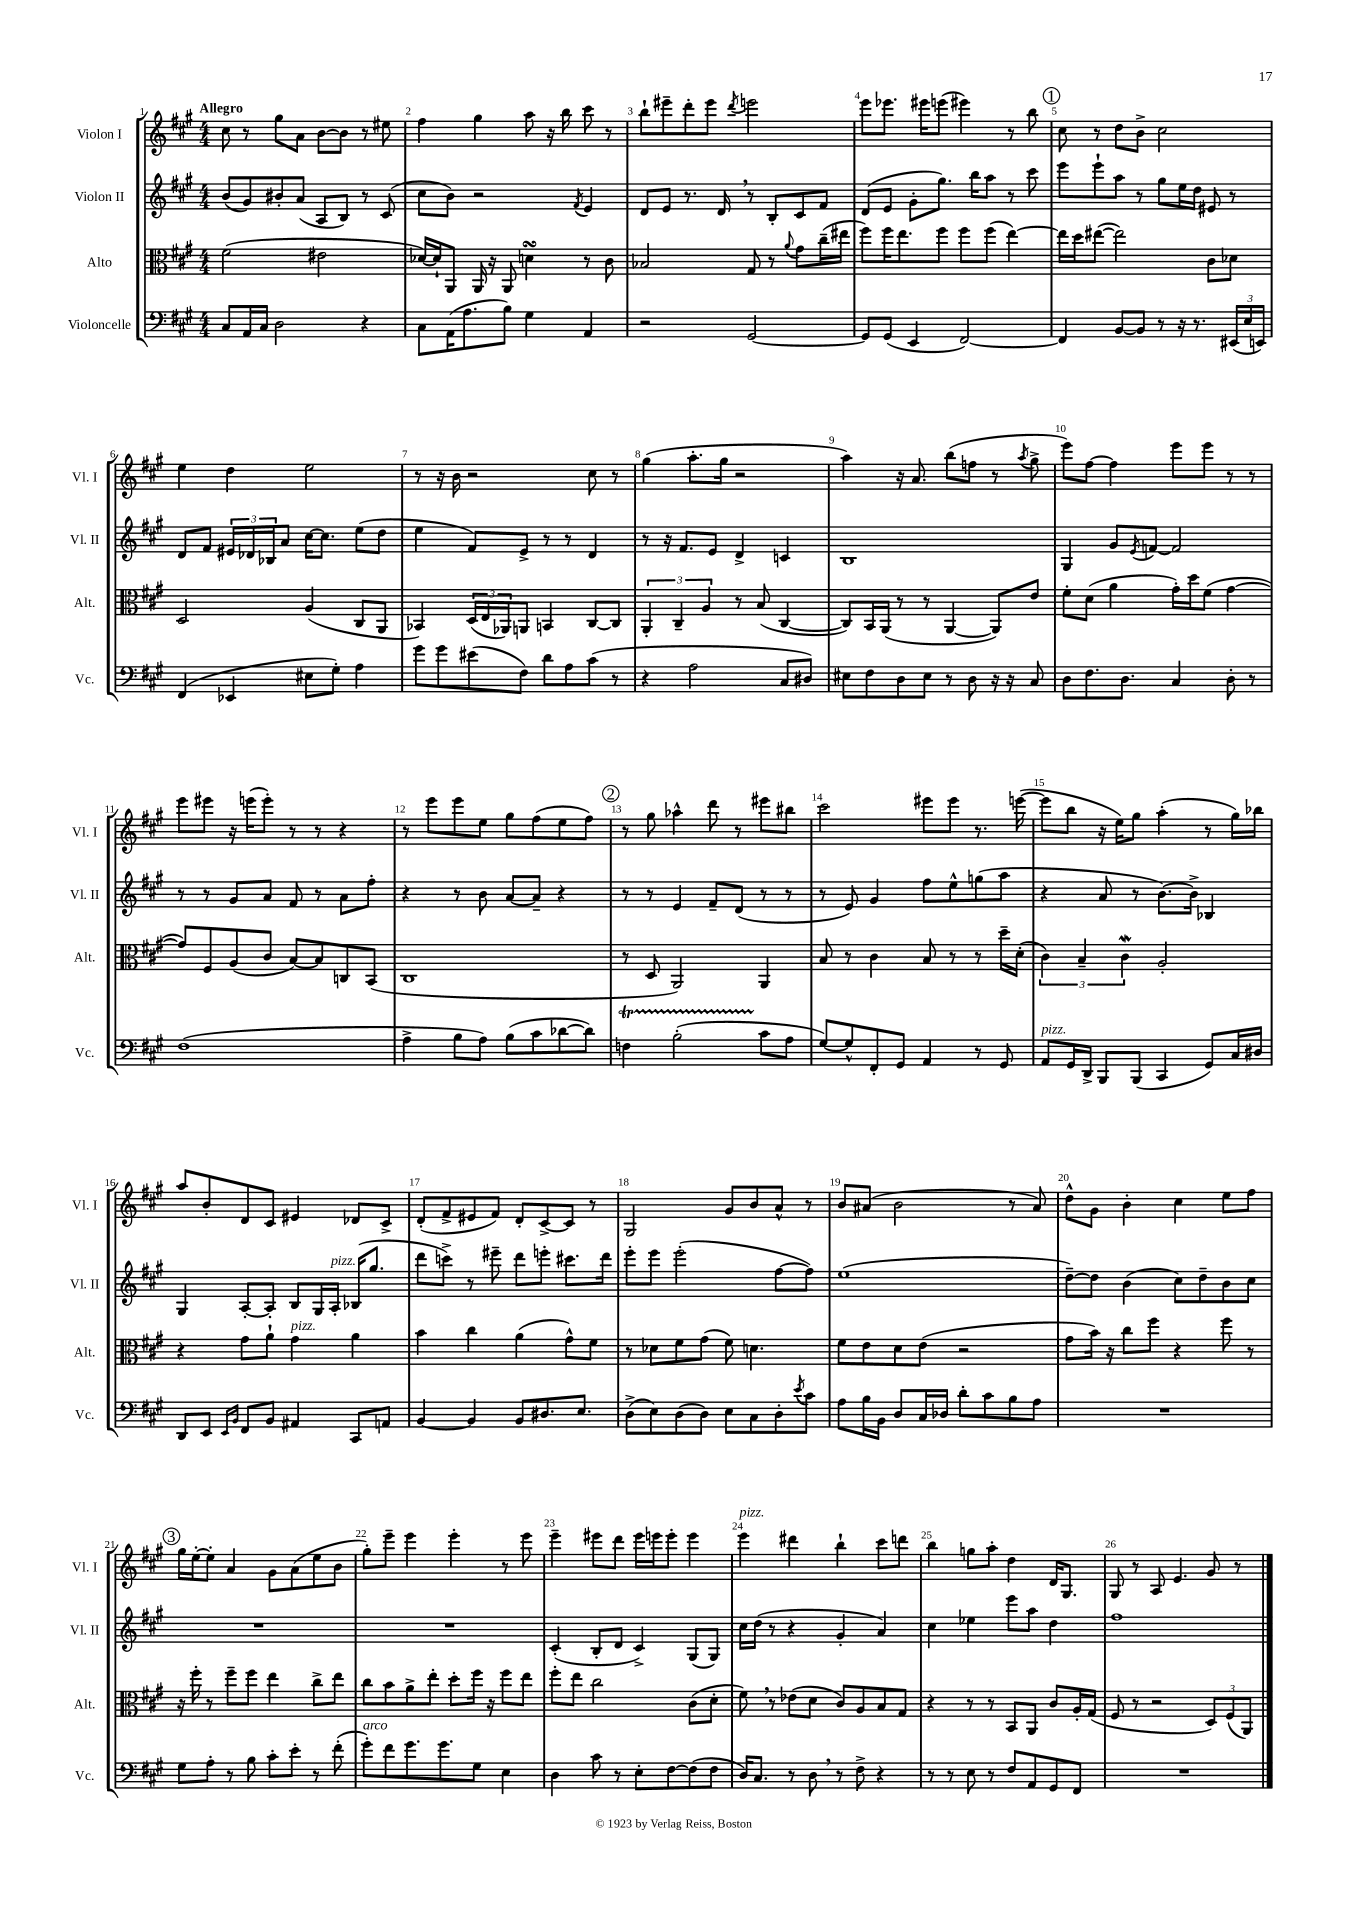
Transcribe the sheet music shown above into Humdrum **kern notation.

**kern	**kern	**kern	**kern
*part4	*part3	*part2	*part1
*staff4	*staff3	*staff2	*staff1
*I"Violoncelle	*I"Alto	*I"Violon II	*I"Violon I
*I'Vc.	*I'Alt.	*I'Vl. II	*I'Vl. I
*clefF4	*clefC3	*clefG2	*clefG2
*k[f#c#g#]	*k[f#c#g#]	*k[f#c#g#]	*k[f#c#g#]
*M4/4	*M4/4	*M4/4	*M4/4
=1	=1	=1	=1
!	!	!	!LO:TX:a:B:t=Allegro
8C#/L	(2f#\	(8b/L	8cc#\
16AA/L	.	8g#/)	8r
16C#/JJ	.	.	.
2D\	.	8b#X'/	8gg#\L
.	.	(8a/J	8a\J
.	2e#X\	8A/L	[8b\L
.	.	8B/J)	8b\J]
4r	.	8r	8r
.	.	(8c#/	8ee#X\
=2	=2	=2	=2
8C#\L	[16d-X/LL)	8cc#\L	4ff#\
.	16d-`/J]	.	.
(16AA\K	8AA/J	8b\J)	.
8.A\	.	.	.
.	16AA/	2r	4gg#\
.	16r	.	.
8B\J)	8AA/	.	.
4G#\	4dnsSSs\	.	8aa\
.	.	.	16r
.	.	.	16bb\
.	.	8qf#/	.
4AA/	8r	4e/	8ccc#\
.	8c#\	.	8r
=3	=3	=3	=3
2r	2B-X/	8d/L	8bb`\L
.	.	8e/J	8eee#X~\
.	.	8.r	8ddd'\
.	.	.	8eee#\J
.	.	16d,/	.
.	.	.	8qddd/
[2GG#/	8G#/	8r	2eeen\
.	8r	8B'/L	.
.	8qqa/	.	.
.	8g#\L	8c#/	.
.	(16cc#~\L	8f#/J	.
.	16ee#X\JJ	.	.
=4	=4	=4	=4
8GG#/L]	8ff#\L)	(8d/L	8eee\L
(8GG#/J	16ff#\K	8e/J	8.eee-X\J
.	8.ee\	.	.
4EE/	.	8g#'\L	.
.	.	.	16eee#X\KL
.	8ff#\J	8.gg#\J)	(8eeen\J
[2FF#/)	8ff#\L	.	4eee#X\)
.	.	16bb\KL	.
.	(8ff#\J	8aa\J	.
.	[4ee\)	8r	8r
.	.	8ccc#\	8bb\
!!LO:REH:place=s1:t=1
=5	=5	=5	=5
4FF#/]	16ee\LL]	8eee\L	8cc#\
.	16dd\J	.	.
.	([8ee#X\J	8eee`\	8r
[8BB/L	2ee#\])	8aa\J	8dd\L
8BB/J]	.	8r	8b^\J
8r	.	8gg#\L	2cc#\
16r	.	16ee\L	.
8.r	.	16dd\JJ	.
.	8c#\L	8e#X/	.
(24EE#X/LL	8d-X\J	8r	.
24E/	.	.	.
24EEn/JJ)	.	.	.
!!LO:LB:g=z
=6	=6	=6	=6
(4FF#/	2D/	8d/L	4ee\
.	.	8f#/J	.
4EE-X/	.	24e#X/LL	4dd\
.	.	24d-X/	.
.	.	24B-X/J	.
.	.	8a/J	.
8E#X\L	(4A/	[16cc#\KL	2ee\
.	.	8.cc#\J]	.
8G#'\J)	.	.	.
4A\	8C#/L	(8ee\L	.
.	8AA/J	8dd\J	.
=7	=7	=7	=7
8g#\L	4BB-X/)	4ee\	8r
8g#\	.	.	16r
.	.	.	16b\
(8e#X\	(24D/LL	8f#/L)	2r
.	24E/	.	.
.	24AA-X/J)	.	.
8F#\J)	8AAn/J	8e^/J	.
8d\L	4BBn/	8r	.
8A\	.	8r	.
(8c#\J	[8C#/L	4d/	8cc#\
8r	8C#/J]	.	8r
=8	=8	=8	=8
4r	6AA'/	8r	(4gg#\
.	.	16r	.
.	6C#~/	.	.
.	.	8.f#/L	.
2A\	.	.	8.aa'\L
.	6A/	.	.
.	.	8e/J	.
.	.	.	16gg#\Jk
.	8r	4d^/	2r
.	(8B/	.	.
8C#/L	[4C#/	4cn/	.
8D#X/J)	.	.	.
=9	=9	=9	=9
8E#X\L	8C#/L])	1B	4aa\)
8F#\	16BB/L	.	.
.	(16AA/JJ	.	.
8D\	8r	.	16r
.	.	.	8.a/
8E#\J	8r	.	.
8r	[4AA/	.	(8bb\L
8D\	.	.	8ffn\J
16r	8AA/L])	.	8r
16r	.	.	.
.	.	.	8qaa/
8C#/	8e/J	.	8gg#^\
=10	=10	=10	=10
8D\L	8f#'\L	4G#/	8eee\L)
8.F#\	(8d\J	.	[8ff#\J
.	4a\	8g#/L	4ff#\]
8.D\J	.	.	.
.	.	8qe/	.
.	.	[8fn/J	.
4C#/	16g#'\LL)	2f/]	8eee\L
.	16dd\J	.	.
.	(8f#\J	.	8eee\J
8D'\	[4g#\	.	8r
8r	.	.	8r
!!LO:LB:g=z
=11	=11	=11	=11
(1F#	8g#/L])	8r	8eee\L
.	8F#/	8r	8eee#X\J
.	(8A/	8g#/L	16r
.	.	.	(16eeen\KL
.	8c#/J	8a/J	8eee'\J)
.	[8B/L)	8f#/	8r
.	8B/]	8r	8r
.	8Cn/	8a\L	4r
.	(8BB/J	8ff#'\J	.
=12	=12	=12	=12
4A^\	1C#	4r	8r
.	.	.	8eee\L
8B\L	.	8r	8eee\
8A\J)	.	8b\	8ee\J
(8B\L	.	[8a/L	8gg#\L
8c#\	.	8a~/J]	(8ff#\
[8d-X\	.	4r	8ee\
8d-\J])	.	.	8ff#\J)
!!LO:REH:place=s1:t=2
=13	=13	=13	=13
4FnT\	8r	8r	8r
.	8D/	8r	8gg#\
(2BTTT'\	2AA/)	4e/	4aa-X^^\
.	.	8f#~/L	8ddd\
.	.	(8d/J	8r
8c#\L	4AA/	8r	8eee#X\L
8A\J	.	8r	8bb#X\J
=14	=14	=14	=14
[8G#/L)	8B/	8r	2ccc#\
8G#^^/]	8r	8e/)	.
8FF#'/	4c#\	4g#/	.
8GG#/J	.	.	.
4AA/	8B/	8ff#\L	8eee#X\L
.	8r	8ee^^\	8eee#\J
8r	8r	(8ggn\	8.r
8GG#/	16dd~\LL	8aa\J	.
.	(16d'\JJ	.	([16eeen\
=15	=15	=15	=15
!LO:TX:a:i:t=pizz.	!	!	!
8AA/L	6c#\)	4r	8eee\L]
16GG#/L	.	.	8bb\J
.	6B~/	.	.
16DD^/JJ	.	.	.
8BBB/L	.	8a/	16r
.	.	.	16ee\KL)
.	6c#W\	.	.
(8BBB/J	.	8r	8gg#\J
4CC#/	2A'/	[8.b\L)	(4aa'\
.	.	16b^\Jk]	.
8GG#/L)	.	4B-X/	8r
16C#/L	.	.	16gg#\LL)
16D#X/JJ	.	.	16bb-X\JJ
!!LO:LB:g=z
=16	=16	=16	=16
8DD/L	4r	4G#/	8aa/L
8EE/J	.	.	8b'/
16qqEE/LL	.	.	.
16qqBB/JJ	.	.	.
8FF#/L	8g#\L	[8A'/L	8d/
8BB/J	8a`\J	8A'/J]	8c#/J
!	!LO:TX:a:i:t=pizz.	!	!
4AA#X/	4g#\	8B/L	4e#X/
.	.	16G#/L	.
!	!	!LO:TX:a:i:t=pizz.	!
.	.	16A'/JJ	.
8CC#/L	4a\	(16B-X/KL	8d-X/L
.	.	8.gg#/J	.
8AAn/J	.	.	8c#^/J
=17	=17	=17	=17
[4BB/	4b\	8ddd\L	(8d'/L
.	.	8cccn^\J)	8f#^/
4BB/]	4cc#\	8r	8e#X/
.	.	8eee#X~\	8f#/J)
8BB/L	(4a\	8ddd\L	8d'/L
8.D#X/	.	8eeen'\J	[8c#^/
.	8g#^^\L)	8.ccc#X\L	8c#/J]
8.E/J	.	.	.
.	8f#\J	.	8r
.	.	16ddd\Jk	.
=18	=18	=18	=18
(8D^\L	8r	8eee'\L	2G#/
8E\)	8d-X\L	8eee\J	.
(8D\	8f#\	(2eee'\	.
8D\J)	(8g#\J	.	.
8E\L	8f#\)	.	8g#/L
8C#\	4.dn\	.	8b/
8D'\	.	[8ff#\L	8a^^/J
8qe/	.	.	.
8c#\J	.	8ff#\J])	8r
=19	=19	=19	=19
8A\L	8f#\L	(1ee	8b/L
16B\L	8e\	.	(8a#X/J
16BB\JJ	.	.	.
8D/L	8d\	.	2b\
16C#/L	(8e\J	.	.
16D-X/JJ	.	.	.
8d'\L	2r	.	.
8c#\	.	.	.
8B\	.	.	8r
8A\J	.	.	8a#/)
=20	=20	=20	=20
1r	8g#\L	[8dd~\L)	8dd^^\L
.	16b\Jk)	8dd\J]	8g#\J
.	16r	.	.
.	8cc#\L	(4b\	4b'\
.	8ff#\J	.	.
.	4r	8cc#\L)	4cc#\
.	.	8dd~\	.
.	8ff#\	8b\	8ee\L
.	8r	8cc#\J	8ff#\J
!!LO:LB:g=z
!!LO:REH:place=s1:t=3
=21	=21	=21	=21
8G#\L	16r	1r	16gg#\LL
.	16ff#'\	.	[16ee'\J
8A'\J	8r	.	8ee'\J]
8r	8ff#~\L	.	4a/
8B\	8ff#\J	.	.
8c#'\L	4ee\	.	8g#\L
8e'\J	.	.	(8a\
8r	8cc#^\L	.	8ee\
(8f#'\	8ee\J	.	8b\J
=22	=22	=22	=22
!LO:TX:a:i:t=arco	!	!	!
8g#'\L)	8cc#\L	1r	8gg#'\L)
8f#\	8b\	.	8eee~\J
8.g#\	8a^\	.	4eee\
.	8ee'\J	.	.
8.g#\	.	.	.
.	8dd'\L	.	4eee'\
8G#\J	16ff#\Jk	.	.
.	16r	.	.
4E\	8ff#\L	.	8r
.	8ee\J	.	8eee\
=23	=23	=23	=23
4D\	8ff#'\L	(4c#'/	4eee~\
.	8ee\J	.	.
8c#\	2cc#\	8B'/L	8eee#X\L
8r	.	8d/J	8ddd\J
8E'\L	.	4c#^/)	16eee#\LL
.	.	.	16eeen\J
[8F#\	.	.	8eee'\J
(8F#\]	(8c#\L	(8G#/L	4eee\
8F#\J	8d'\J	8G#/J)	.
=24	=24	=24	=24
!	!	!	!LO:TX:a:i:t=pizz.
16D/KL)	8f#,\)	16cc#\LL	4eee\
8.C#/J	.	(16dd\JJ	.
.	8r	8r	.
8r	(8e-X\L	4r	4ddd#X\
8D,\	8d\J	.	.
8r	8c#/L)	4g#'/	4bb`\
8F#^\	8A/	.	.
4r	8B/	4a/)	8ccc#\L
.	8G#/J	.	8dddn\J
=25	=25	=25	=25
8r	4r	4cc#\	4bb\
8r	.	.	.
8E\	8r	4ee-X\	8ggn\L
8r	8r	.	8aa'\J
8F#/L	8BB/L	8eee\L	4dd\
8AA/	8AA/J	8aa\J	.
8GG#/	8c#/L	4dd\	16d/KL
.	.	.	8.G#/J
8FF#/J	16A'/L	.	.
.	(16G#/JJ	.	.
=26	=26	=26	=26
1r	8F#/	1ff#	8G#/
.	8r	.	8r
.	2r	.	8A/
.	.	.	4.e/
.	12D/L)	.	8g#/
.	(12F#/	.	.
.	.	.	8r
.	12AA/J)	.	.
==	==	==	==
*-	*-	*-	*-
